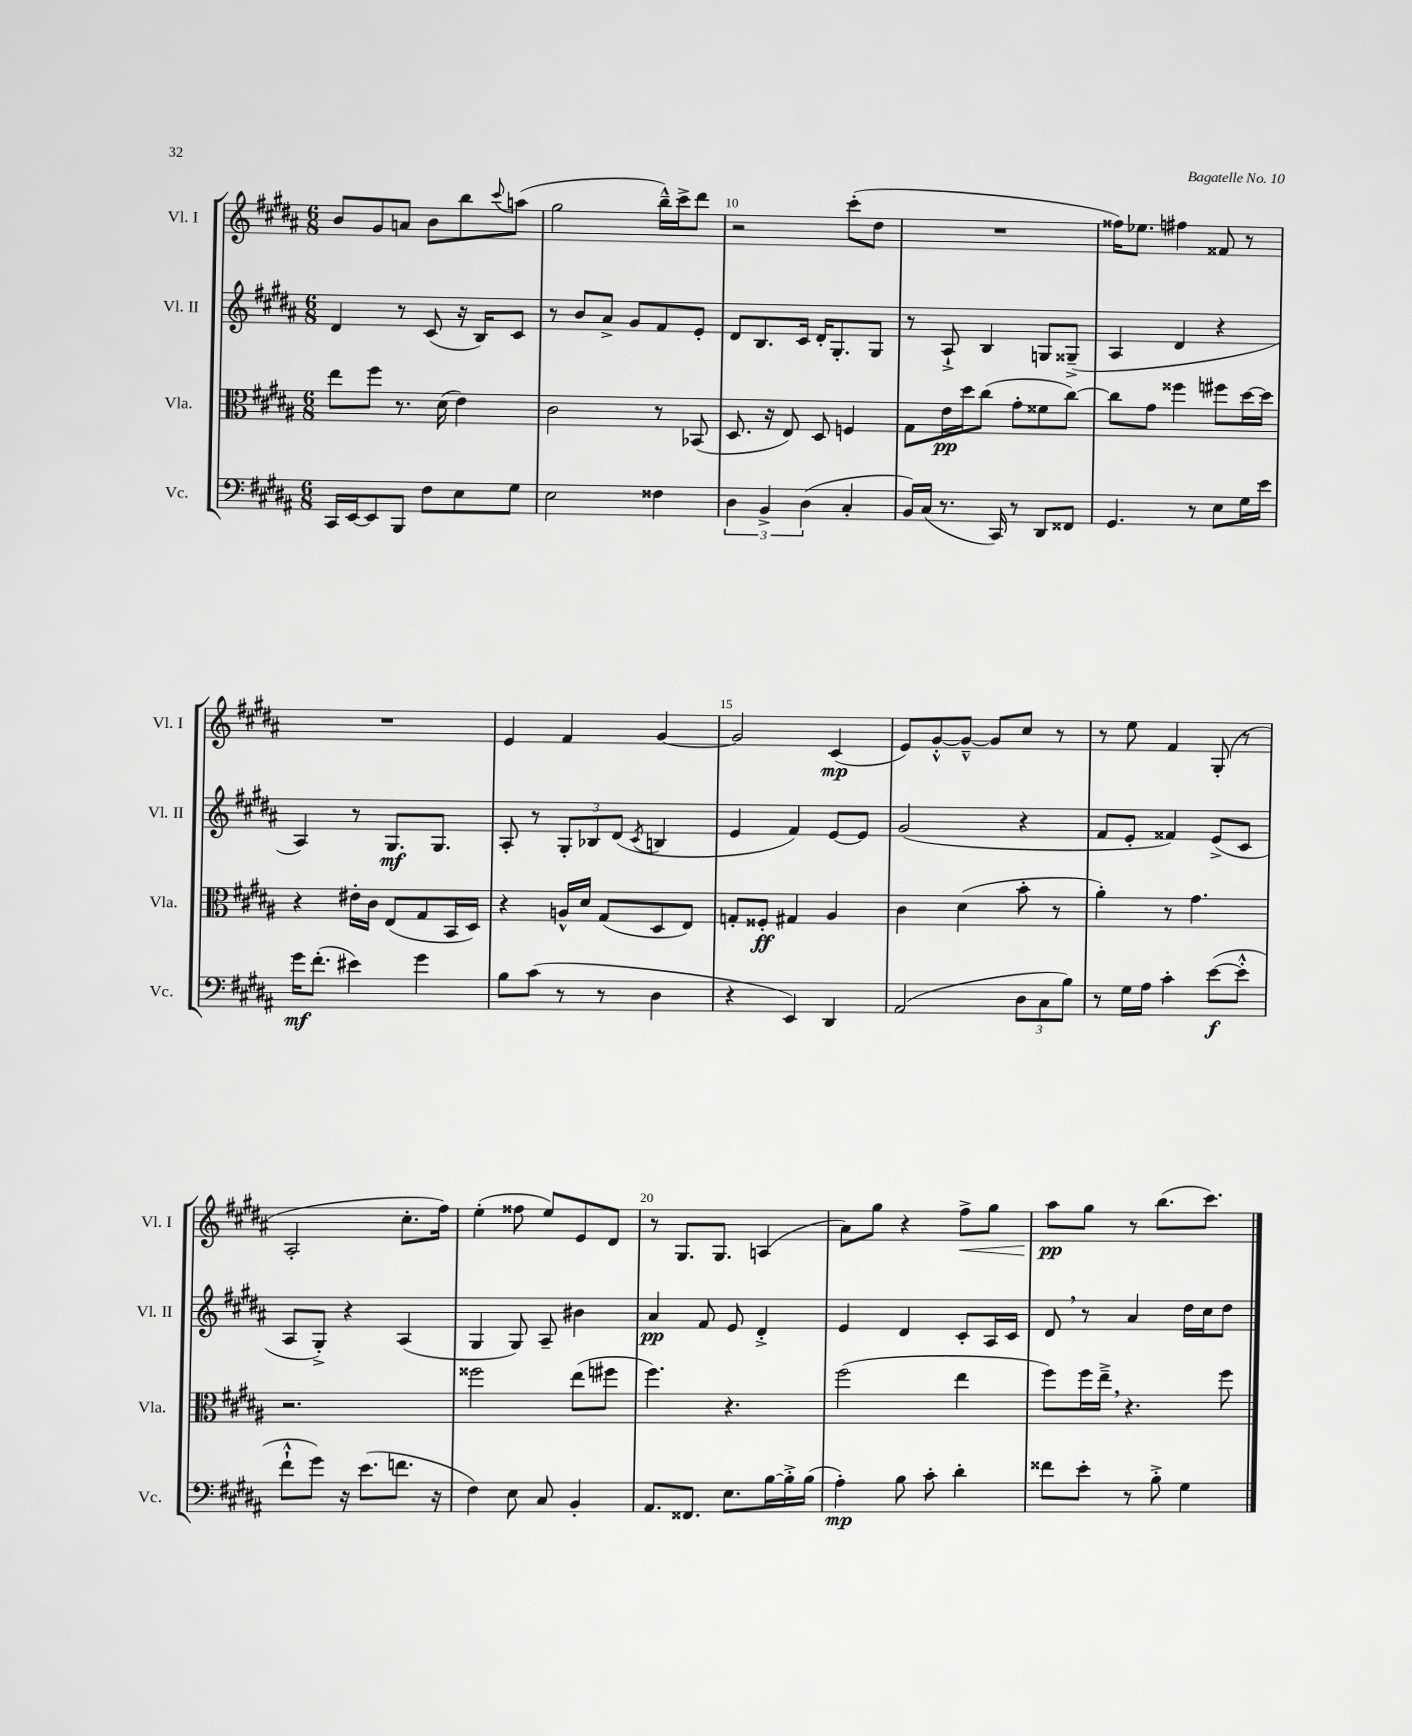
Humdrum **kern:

**kern	**kern	**kern	**kern
*staff4	*staff3	*staff2	*staff1
*clefF4	*clefC3	*clefG2	*clefG2
*k[f#c#g#d#a#]	*k[f#c#g#d#a#]	*k[f#c#g#d#a#]	*k[f#c#g#d#a#]
*M6/8	*M6/8	*M6/8	*M6/8
16CC#	8ee	4d#	8b
[16EE	.	.	.
8EE]	8ff#	.	8g#
8BBB	8.r	8r	8a
8F#	.	(8c#	8b
.	(16d#	.	.
8E	4e)	16r	8bb
.	.	16B)	.
.	.	.	8qqccc#
8G#	.	8c#	(8aa
=	=	=	=
2E	2c#	8r	2gg#
.	.	8b	.
.	.	8a#^	.
.	.	8g#	.
4F##	8r	8f#	16bb~^^)
.	.	.	16ccc#^
.	(8BB-	8e'	8ddd#
=	=	=	=
6D#	8.D#	8d#	2r
.	.	8.B	.
6BB^	.	.	.
.	16r	.	.
.	8E)	.	.
.	.	16c#	.
(6D#	.	.	.
.	8D#	16d#'	.
.	.	8.G#'	.
4C#'	4F	.	(8ccc#'
.	.	8G#	8dd#
=	=	=	=
16BB)	8G#	8r	2.r
(16C#	.	.	.
8.r	16e	8A#`^	.
.	16dd#	.	.
.	(8cc#	4B	.
16CC#)	.	.	.
8r	8g#'	.	.
8DD#	8f##	8G	.
8FF##	[8cc#)	(8G##~^	.
=	=	=	=
4.GG#	8cc#]	4A#	16ff##)
.	.	.	8.ee-
.	8g#	.	.
.	4ff##	4d#	4ff#
8r	.	.	.
8E	8ff#	4r	8f##
16G#	[16dd#	.	8r
16e	16dd#]	.	.
=	=	=	=
16g#	4r	4A#)	2.r
(8.f#'	.	.	.
4e#)	16e#'	8r	.
.	16c#	.	.
.	(8E	8.G#	.
4g#	8G#	.	.
.	.	8.G#	.
.	16BB	.	.
.	16D#)	.	.
=	=	=	=
8B	4r	8A#'	4e
(8c#	.	8r	.
8r	16A^^	12G#'	4f#
.	16d#	.	.
.	.	12B-	.
8r	(8G#	.	.
.	.	(12d#	.
.	.	8qc#	.
4D#	8D#	4B	[4g#
.	8E)	.	.
=	=	=	=
4r	8G'	4e	2g#]
.	8F##'	.	.
4EE)	4G#	4f#)	.
4DD#	4A#	[8e	(4c#
.	.	8e]	.
=	=	=	=
(2AA#	4c#	(2g#	8e)
.	.	.	[8g#'^^
.	(4d#	.	8g#~^^_
.	.	.	8g#]
12D#	8b'	4r	8cc#
12C#	.	.	.
.	8r	.	8r
12B)	.	.	.
=	=	=	=
8r	4a#')	8f#	8r
16G#	.	8e'	8ee
16A#	.	.	.
4c#'	8r	4f##)	4f#
.	4.g#	.	.
([8e	.	(8e^	(8G#'
8e'^^]	.	8c#	8r
=	=	=	=
8f#`^^	2.r	8A#	2A#'
8g#)	.	8G#'^)	.
16r	.	4r	.
(8.e	.	.	.
8.f	.	(4A#	8.cc#'
16r	.	.	16ff#)
=	=	=	=
4F#)	2ff##	4G#	(4ee'
8E	.	8G#)	8ff##
8C#	.	8A#~	8ee)
4BB'	(8ee	4b#	8e
.	8ff#	.	8d#
=	=	=	=
8.AA#	4.ff#)	4a#	8r
.	.	.	8.G#
8.FF##	.	.	.
.	.	8f#	.
.	.	.	8.G#
8.E	4.r	8e	.
.	.	4d#'^	(4A
[16B	.	.	.
16B'^]	.	.	.
(16B	.	.	.
=	=	=	=
4A#')	(2ff#	4e	8a#)
.	.	.	8gg#
8B	.	4d#	4r
8c#'	.	.	.
4d#'	4ee	8c#'	8ff#^
.	.	16A#	8gg#
.	.	16c#	.
=	=	=	=
8f##	8ff#)	8d#	8aa#
8e'	16ff#	8r	8gg#
.	16ee~^	.	.
8r	4.r	4a#	8r
8B'^	.	.	(8.bb
4G#	.	16dd#	.
.	.	16cc#	8.ccc#)
.	8ff#	8dd#	.
==	==	==	==
*-	*-	*-	*-
